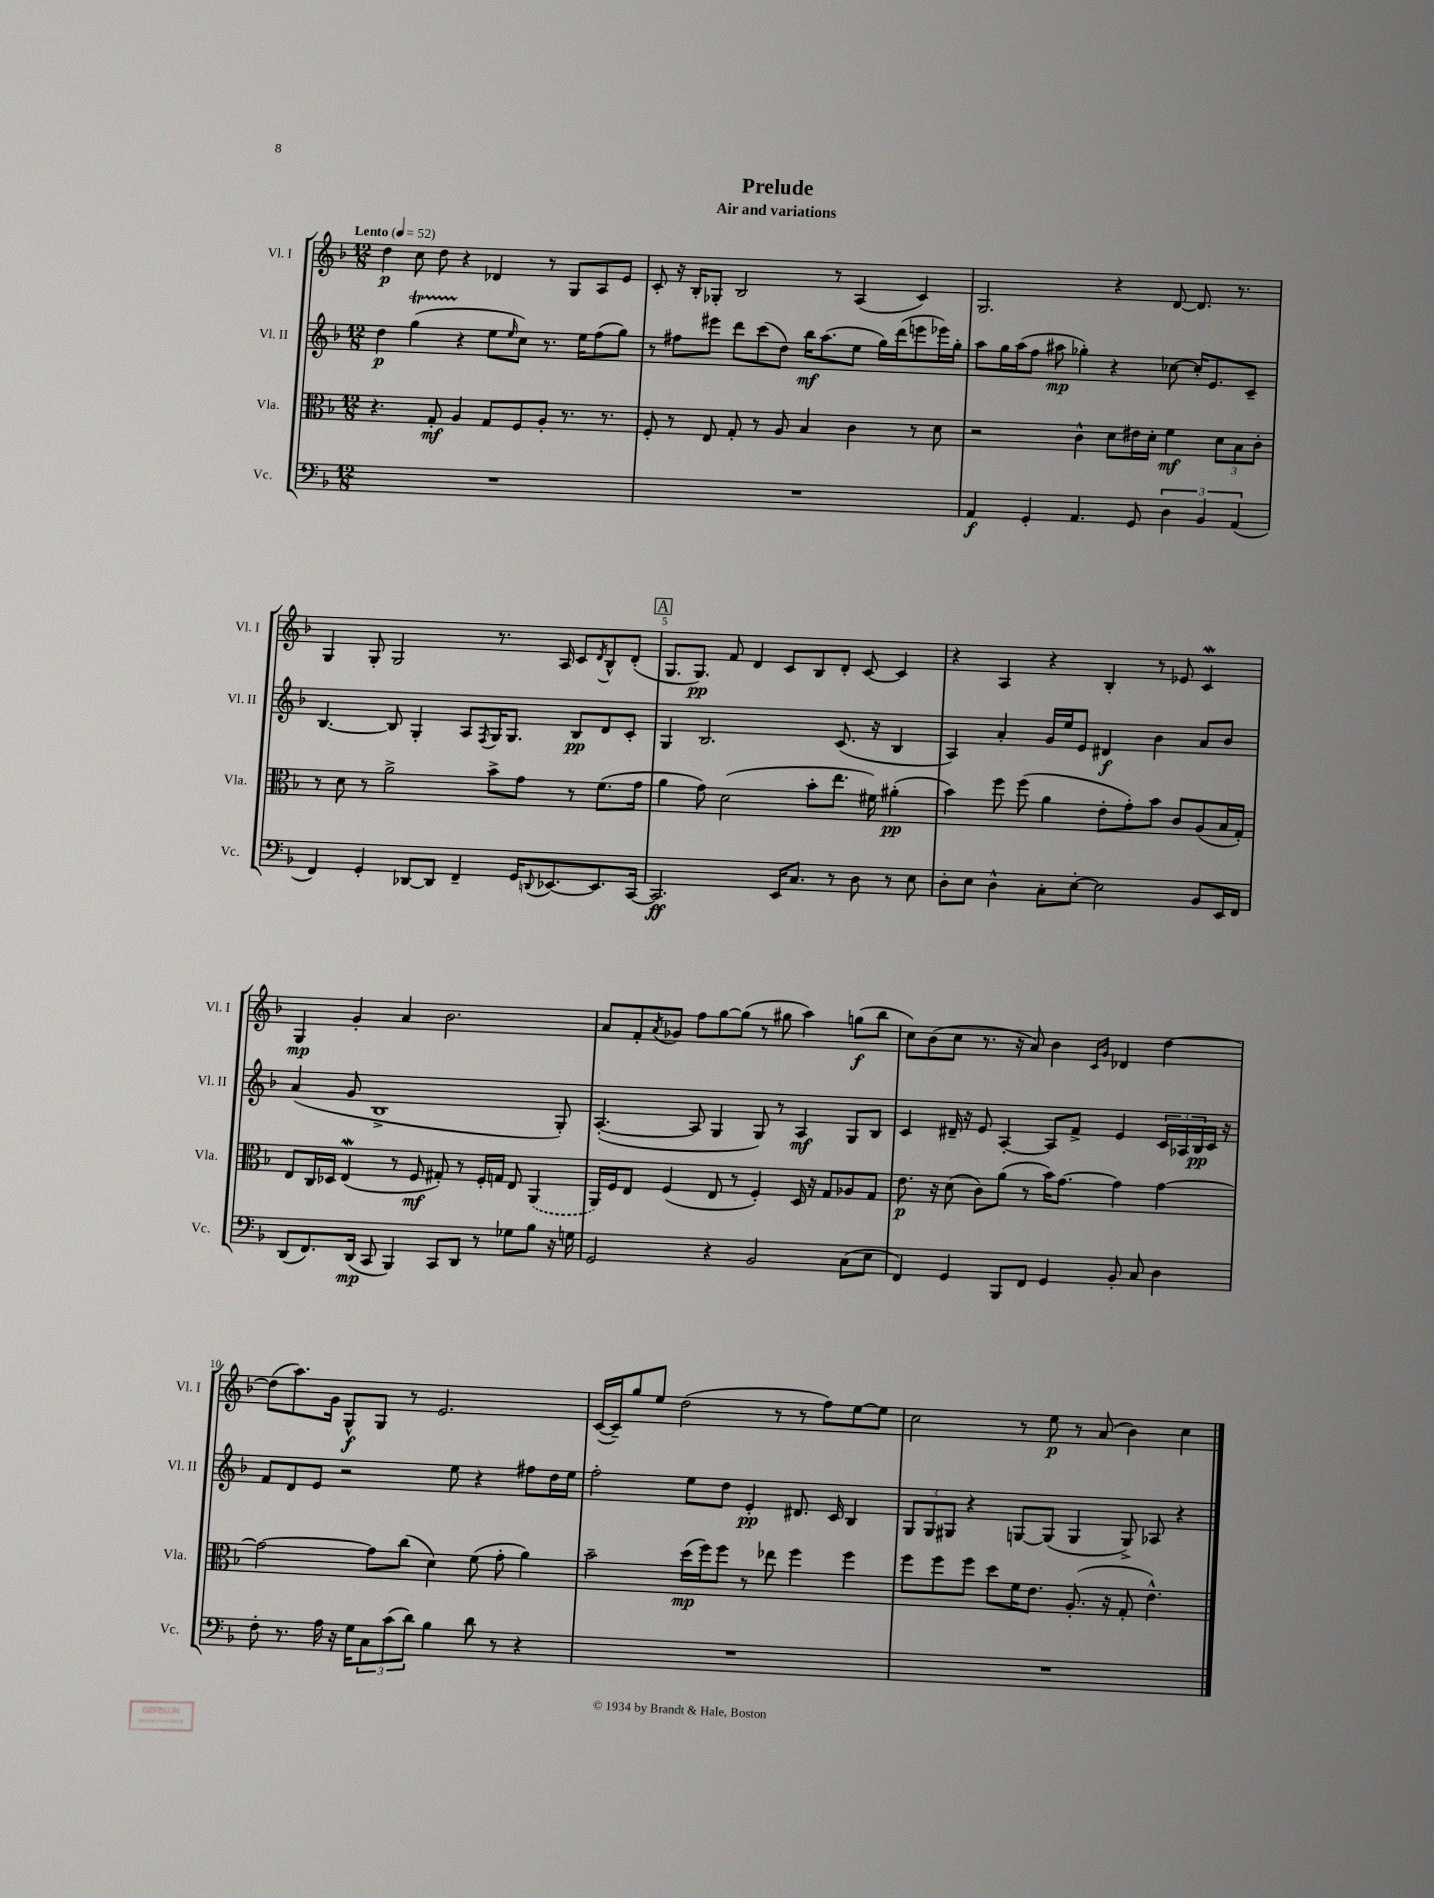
\header { title = "Prelude" subtitle = "Air and variations" }
<<
\new StaffGroup <<
\new Staff = "s0" \with { instrumentName = "Vl. I" shortInstrumentName = "Vl. I" } {
    \clef treble \key f \major \numericTimeSignature \time 12/8 \tempo "Lento" 4 = 52
    d''4\p c''8 d''8 r4 des'4 r8 g8 a8 e'8 |
    c'8-. r16 bes16-. ges8-. bes2 r8 a4( c'4) |
    g2. r4 d'8~ d'8. r8. |
    g4 g8-. g2 r8. a16 c'8 \acciaccatura { d'8 } bes8-^ d'8-.( |
    \mark \markup { \box "A" } g8. g8.\pp) f'8 d'4 c'8 bes8 d'8-. c'8~ c'4 |
    r4 a4 r4 bes4-. r8 ees'8 c'4\mordent |
    g4\mp g'4-. a'4 bes'2. |
    a'8 f'8-. \acciaccatura { a'8 } ges'8 f''8 g''8~ g''8( r8 gis''8 a''4) g''8\f( bes''8 |
    c''8) bes'8( c''8 r8. r16 a'8) bes'4 \grace { c'16 g'16 } des'4 d''4~ |
    d''8( a''8.) g'16 g8-^\f g8 r8 e'2. |
    c'16~( c'16--) g''8 e''8 d''2( r8 r8 f''8) e''8~ e''8 |
    c''2 r8 e''8\p r8 a'8( bes'4) c''4 \bar "|." |
}
\new Staff = "s1" \with { instrumentName = "Vl. II" shortInstrumentName = "Vl. II" } {
    \clef treble \key f \major \numericTimeSignature \time 12/8
    d''4\p g''4\startTrillSpan( r4\stopTrillSpan e''8 \grace { e''16 } c''8) r8. e''16 f''8( g''8) |
    r8 fis''8 eis'''8 d'''8 c'''8( d''8) bes''16\mf a''8.( e''8 g''16) d'''16( e'''8 ees'''16) g''16-. |
    a''8 g''16 a''16( f''8 ais''8\mp ges''4-.) r4 ces''8~ ces''16-. e'8. c'8-- |
    bes4.~ bes8 g4-. a8 \acciaccatura { f8 } g16 g8. bes8\pp d'8 c'8-. |
    \mark \markup { \box "A" } g4 bes2. c'8.( r16 bes4 |
    a4) a'4-. g'16 e''16 e'8 dis'4\f bes'4 a'8 bes'8 |
    a'4( g'8 bes1-> g8-.) |
    a4.~-.( a8 g4 g8) r8 a4\mf g8 bes8 |
    c'4 dis'16-- r16 e'8 a4~-. a8 f'8-> e'4 \tuplet 3/2 { c'16 aes16 bes16\pp } c'16 r16 |
    f'8 d'8 e'8 r2 e''8 r4 fis''8 d''16 e''16 |
    f''2-. e''8 d''8 e'4-.\pp dis'8. c'16 bes4 |
    \tuplet 3/2 { g8 g8 gis8 } r4 g8~ g8( g4 g8->) aes8 r4 \bar "|." |
}
\new Staff = "s2" \with { instrumentName = "Vla." shortInstrumentName = "Vla." } {
    \clef alto \key f \major \numericTimeSignature \time 12/8
    r4. g8-.\mf a4 g8 f8 a8-. r8. r8. |
    f8-. r8 e8 g8-. r8 a8 bes4 c'4 r8 d'8 |
    r2 c'4-^ d'8 eis'16 d'16-. f'4\mf \tuplet 3/2 { d'8 bes8 c'8-. } |
    r8 d'8 r8 a'2-> bes'8-> g'8 r8 f'8.( g'16 |
    \mark \markup { \box "A" } a'4 g'8) d'2( bes'8-. e''8. fis'16) ais'4-.\pp( |
    bes'4) f''8 f''8( a'4 e'8-. g'8-.) bes'8 c'8 a8( bes16 g16-.) |
    e8 c16 des16 e4\mordent( r8 f8\mf gis8-.) r8 f16-. g16 e8 \once \slurDashed a,4( |
    a,16) f16 e8 f4( e8 r8 f4-.) d16 r16 g8 aes8 g8 |
    e'8.\p r16 d'8( c'8) a'8( r8 bes'16) g'8.~ g'4 g'4~ |
    g'2~ g'8 c''8( d'4) f'8( g'8-. a'4) |
    bes'2-- d''16\mp( f''16) f''8 r8 ees''8 f''4 f''4 |
    f''8 f''8 f''8 d''8 f'16 e'8. a8.-.( r16 g8-. e'4.-^) \bar "|." |
}
\new Staff = "s3" \with { instrumentName = "Vc." shortInstrumentName = "Vc." } {
    \clef bass \key f \major \numericTimeSignature \time 12/8
    R1. |
    R1. |
    a,4\f g,4-. a,4. g,8 \tuplet 3/2 { d4 bes,4 a,4( } |
    f,4) g,4-. des,8~ des,8 f,4-- g,16 \appoggiatura { d,8 } ees,8.~ ees,8. c,16~ |
    \mark \markup { \box "A" } c,2.\ff e,16 c8. r8 d8 r8 e8 |
    d8-. e8 d4-^ c8-. e8~-. e2 bes,8 e,16 f,16 |
    d,8( f,8.) d,16\mp( c,8 bes,,4) c,8 d,8 r8 ges8 bes8 r16 g16 |
    g,2 r4 bes,2 c8( e8 |
    f,4) g,4 bes,,8 f,8 g,4 bes,8-. c8 d4 |
    f8-. r8. a16 r16 g16 \tuplet 3/2 { c8 c'8( d'8) } bes4 d'8 r8 r4 |
    R1. |
    R1. \bar "|." |
}
>>
>>
\layout { \context { \Score \override BarNumber.break-visibility = ##(#f #t #t) barNumberVisibility = #(every-nth-bar-number-visible 5) } }
